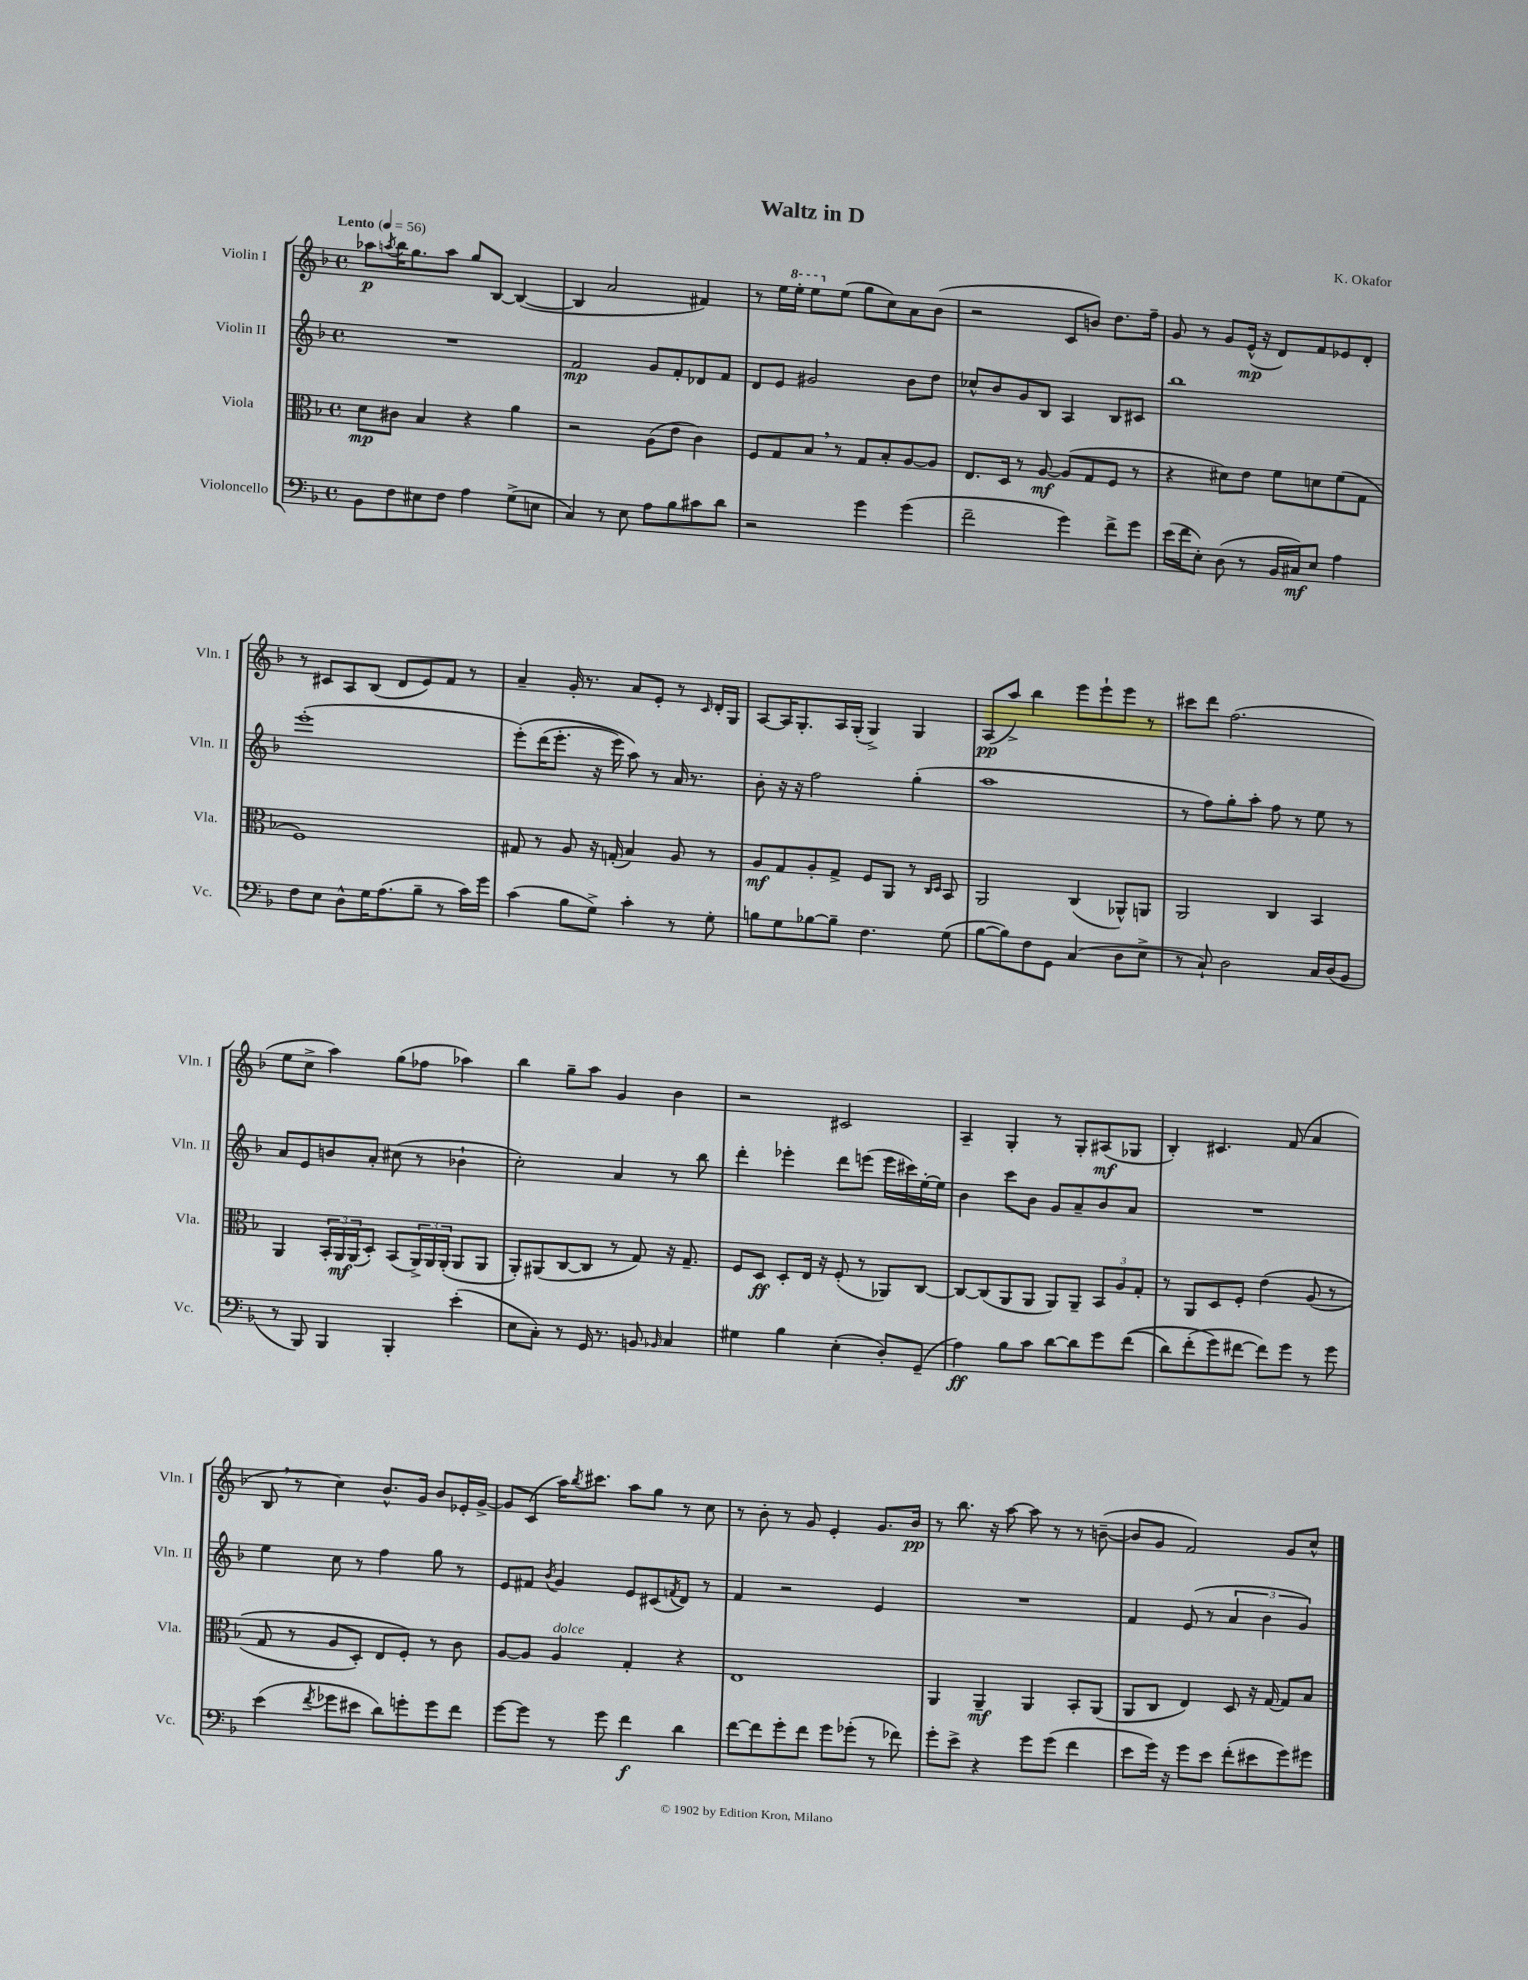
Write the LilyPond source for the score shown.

\header { title = "Waltz in D" composer = "K. Okafor" }
<<
\new StaffGroup <<
\new Staff = "s0" \with { instrumentName = "Violin I" shortInstrumentName = "Vln. I" } {
    \clef treble \key f \major \defaultTimeSignature \time 4/4 \tempo "Lento" 4 = 56
    aes''8\p \acciaccatura { a''8 } bes''16 g''8. a''8 g''8 bes8~ bes4~( |
    bes4 a'2 fis'4) |
    r8 e''16 \ottava #1 e'''16-. e'''8 \ottava #0 e''8( g''8 c''8) a'8 bes'8( |
    r2 c'8 b'8) d''8. f''16-- |
    g'8 r8 g'8 e'16-^\mp( r16 d'8) f'8 ees'8 d'8-. |
    r8 cis'8 a8 bes8( d'8 e'8) f'8 r8 |
    a'4-- g'16-. r8. a'8 e'8-. r8 \grace { c'16 } d'16-. g16 |
    a8~ a16 g8.-. a16 g16-.( g4->) g4 |
    a8\pp( a''8->) bes''4 e'''8 e'''8-! e'''8 r8 |
    cis'''8 d'''8 f''2.( |
    e''8 c''8-> a''4) g''8( fes''8 aes''4) |
    bes''4 g''8-- a''8 g'4 bes'4 |
    r2 cis'2 |
    a4-- g4-. r8 g8-. ais8\mf( ges8 |
    bes4-.) cis'4. f'8( a'4 |
    bes8 \breathe r8 c''4) bes'8.-^ g'16 bes'8 ees'16-. g'16~-> |
    g'8 c'8( a''16) \acciaccatura { bes''8 } cis'''8. a''8 g''8 r8 c''8 |
    r8 bes'8-. r8 g'8 e'4-. g'8. bes'16\pp |
    r8 bes''8. r16 a''8~ a''8 r8 r8 b'8~--( |
    b'8 g'8 f'2) g'8 c''8-^ \bar "|." |
}
\new Staff = "s1" \with { instrumentName = "Violin II" shortInstrumentName = "Vln. II" } {
    \clef treble \key f \major \defaultTimeSignature \time 4/4
    R1 |
    f'2\mp g'8 f'8-. des'8 f'8 |
    d'8 e'8 gis'2 bes'8 d''8 |
    ces''8-^ bes'8 g'8 bes8 a4 bes8 cis'8 |
    bes''1 |
    e'''1-.( |
    e'''8-.)\( d'''16( e'''8.-. r16 e'''16) a''8\) r8 a'16 r8. |
    bes'8-. r16 r16 f''2 g''4-.( |
    a''1 |
    r8 f''8) g''8-. a''8-. f''8 r8 e''8 r8 |
    a'8 e'8 b'8 a'8-. cis''8( r8 bes'4-! |
    c''2-.) a'4 r8 bes''8 |
    d'''4-. ees'''4-. d'''8 e'''8( e'''16 cis'''16) e''16~-. e''16 |
    bes'4 c'''8 bes'8 g'8 a'8-- bes'8 a'8 |
    R1 |
    e''4 c''8 r8 f''4 g''8 r8 |
    e'8 fis'8 \acciaccatura { bes'8 } g'4 e'8 cis'8( \acciaccatura { f'8 } d'8) r8 |
    f'4 r2 e'4 |
    R1 |
    f'4 e'8( r8 \tuplet 3/2 { a'4 bes'4 g'4) } \bar "|." |
}
\new Staff = "s2" \with { instrumentName = "Viola" shortInstrumentName = "Vla." } {
    \clef alto \key f \major \defaultTimeSignature \time 4/4
    d'8\mp cis'8 bes4 r4 a'4 |
    r2 a8( e'8 c'4) |
    f8 g8 bes8 \breathe r8 g8 bes8-. a8~ a8 |
    e8. d16 r8 a8~\mf a8( g8 f8 r8 |
    r4 dis'8) e'8 f'8 d'8 f'8( g8 |
    f1) |
    gis8 r8 a8 r16 g16-.( bes4) a8 r8 |
    a8\mf g8 a8-. g8-> f8 a,8 r8 \grace { c16 d16 } bes,8 |
    a,2 c4( aes,8-^) a,8 |
    a,2 c4 bes,4 |
    a,4 \tuplet 3/2 { bes,16-. a,16\mf a,16( } d8-.) bes,8( \tuplet 3/2 { a,16->) a,16 a,16-.( } a,8 a,8 |
    a,8-.) ais,8( c8~ c8 r8 g8) r16 g8.-- |
    f8 d8\ff d8-. e16 r16 f8-.( r8 aes,8) c8~ |
    c8~ c8( a,8 a,8 a,8) a,8-- \tuplet 3/2 { bes,8 a8 g8-. } |
    r8 a,8 d8 f8-. e'4\( a8( r8 |
    g8 r8 a8 d8-.) e8 f8-.\) r8 c'8 |
    a8~ a8 a4^\markup { \italic "dolce" } g4-. r4 |
    e1 |
    a,4 a,4--\mf a,4 bes,8-. a,8( |
    a,8 c8 e4) d8 r16 g16~ g8 bes8 \bar "|." |
}
\new Staff = "s3" \with { instrumentName = "Violoncello" shortInstrumentName = "Vc." } {
    \clef bass \key f \major \defaultTimeSignature \time 4/4
    bes,8 f8 eis8 f8 a4 g8->( e8 |
    c4) r8 e8 a8 bes8 cis'8 d'8 |
    r2 g'4 g'4( |
    f'2-- g'4) f'8-> g'8 |
    e'16( f'16 e8-.) d8( r8 bes,16 cis16\mf) e8 a4 |
    f8 e8 d8-^ g16 a8.( bes8-- r8 c'16) g'16 |
    c'4( bes8 g8->) c'4-. r8 g8-. |
    b8 g8 bes8~ bes8-- f4. g8( |
    bes8~ bes8) f8 g,8 c4( d8 e8-> |
    r8 c8-!) d2 c16 d16( bes,8 |
    r8 bes,,8) bes,,4 bes,,4-. e'4-.( |
    e8 c8-.) r8 g,16 r8. b,8 \grace { bes,16 } c4 |
    gis4 bes4 e4-.( d8-.) g,8--( |
    a4\ff) bes8 c'8 d'8~ d'8 g'8 f'8(\( |
    d'8) f'8-.( g'8\) fis'8~ fis'8) g'8 r8 g'8 |
    e'4( \acciaccatura { f'8 } ges'8 eis'8 d'8) g'8-. g'8 f'8 |
    g'8~ g'8 r8 g'8 f'4\f d'4 |
    f'8~ f'8 g'8-. f'8 g'8 ges'8-.( r8 fes'8) |
    g'8-. e'8-> r4 g'8 g'8( f'4 |
    e'8 g'16) r16 g'8 e'8 f'8-.( eis'8 g'8) gis'8 \bar "|." |
}
>>
>>
\layout { \context { \Score \remove "Bar_number_engraver" } }
